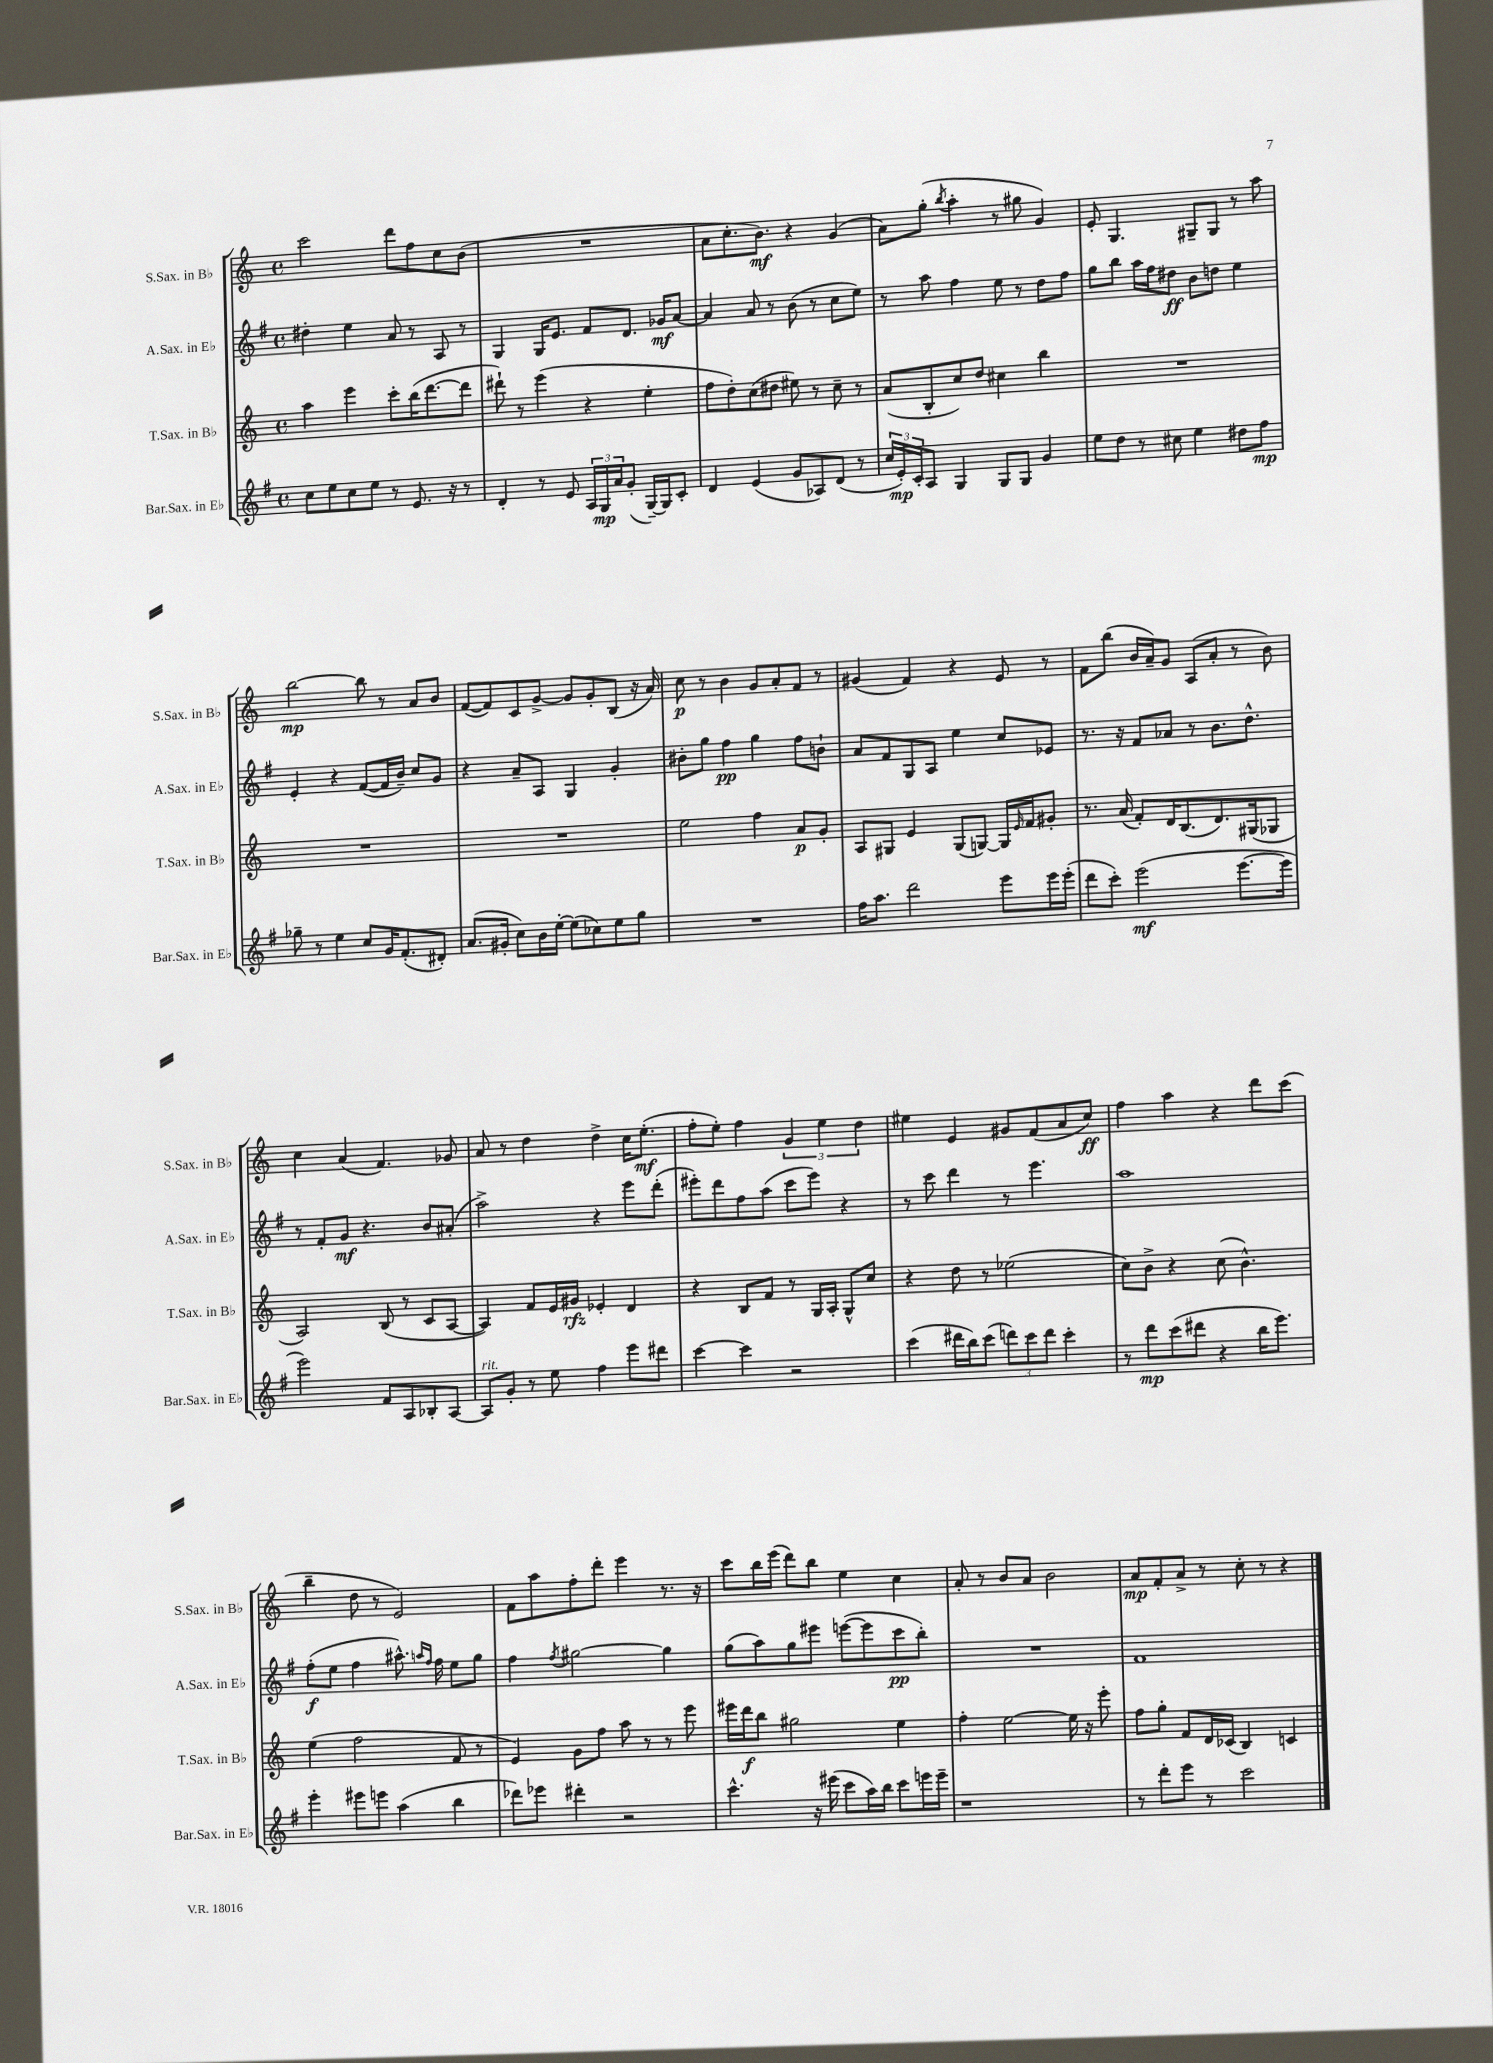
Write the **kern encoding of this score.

**kern	**dynam	**kern	**dynam	**kern	**dynam	**kern	**dynam
*part4	*part4	*part3	*part3	*part2	*part2	*part1	*part1
*staff4	*staff4	*staff3	*staff3	*staff2	*staff2	*staff1	*staff1
*I"Bar.Sax. in E♭	*	*I"T.Sax. in B♭	*	*I"A.Sax. in E♭	*	*I"S.Sax. in B♭	*
*I'Bar.Sax. in E♭	*	*I'T.Sax. in B♭	*	*I'A.Sax. in E♭	*	*I'S.Sax. in B♭	*
*clefG2	*	*clefG2	*	*clefG2	*	*clefG2	*
*k[f#]	*	*k[]	*	*k[f#]	*	*k[]	*
*M4/4	*	*M4/4	*	*M4/4	*	*M4/4	*
*met(c)	*	*met(c)	*	*met(c)	*	*met(c)	*
=88	=88	=88	=88	=88	=88	=88	=88
8cc\L	.	4aa\	.	4dd#X'\	.	2ccc\	.
8ee\	.	.	.	.	.	.	.
8cc\	.	4eee\	.	4ee\	.	.	.
8ee\J	.	.	.	.	.	.	.
8r	.	8ccc'\L	.	8a/	.	8ddd\L	.
8.e/	.	(16bb\K	.	8r	.	8ff\	.
.	.	[8.ddd\	.	.	.	.	.
.	.	.	.	8A/	.	8cc\	.
16r	.	.	.	.	.	.	.
8r	.	8ddd\J]	.	8r	.	(8b\J	.
=89	=89	=89	=89	=89	=89	=89	=89
4d'/	.	8ddd#X`\)	.	4G/	.	1r	.
.	.	8r	.	.	.	.	.
8r	.	(4eee\	.	16G/KL	.	.	.
.	.	.	.	8.e/J	.	.	.
8e/	.	.	.	.	.	.	.
24A/LL	.	4r	.	8f#/L	.	.	.
24G/	mp	.	.	.	.	.	.
24a/J	.	.	.	.	.	.	.
(8g'/J	.	.	.	8.d/J	.	.	.
[16G~/LL)	.	4ee'\	.	.	.	.	.
16G/J]	.	.	.	16g-X/KL	mf	.	.
8c'/J	.	.	.	[8a/J	.	.	.
=90	=90	=90	=90	=90	=90	=90	=90
4d/	.	8ff\L	.	4a/]	.	8a\L	.
.	.	8dd'\)	.	.	.	8.cc'\	.
(4e/	.	(8cc\	.	8a/	.	.	.
.	.	.	.	.	.	8.b\J)	mf
.	.	8dd#X\J	.	8r	.	.	.
8g/L	.	8ee#X\)	.	(8b\	.	4r	.
8A-X/)	.	8r	.	8r	.	.	.
(8d/J	.	8cc~\	.	8cc\L	.	(4g/	.
8r	.	8r	.	8ee\J)	.	.	.
=91	=91	=91	=91	=91	=91	=91	=91
24cc/LL	.	(8a/L	.	8r	.	8a\L)	.
24e'/)	mp	.	.	.	.	.	.
24c'/J	.	.	.	.	.	.	.
8A/J	.	8B'/	.	8aa\	.	(8gg'\J	.
.	.	.	.	.	.	8qbb/	.
4G/	.	8cc/)	.	4ff#\	.	4aa'\	.
.	.	8dd/J	.	.	.	.	.
8G/L	.	4cc#X\	.	8ee\	.	8r	.
8G/J	.	.	.	8r	.	8gg#X\	.
4g/	.	4bb\	.	8dd\L	.	4g/)	.
.	.	.	.	8ff#\J	.	.	.
=92	=92	=92	=92	=92	=92	=92	=92
8ee\L	.	1r	.	8gg\L	.	8e'/	.
8dd\J	.	.	.	8bb\J	.	4.G/	.
8r	.	.	.	16aa\LL	.	.	.
.	.	.	.	16ff#\J	.	.	.
8cc#X\	.	.	.	8dd#X\J	ff	.	.
4ee\	.	.	.	8b\L	.	8G#X~/L	.
.	.	.	.	8ddn\J	.	8G#/J	.
8dd#X\L	.	.	.	4ee\	.	8r	.
8ff#\J	mp	.	.	.	.	8aa\	.
!!LO:LB:g=z
=93	=93	=93	=93	=93	=93	=93	=93
8gg-X~\	.	1r	.	4e'/	.	[2bb\	mp
8r	.	.	.	.	.	.	.
4ee\	.	.	.	4r	.	.	.
8cc/L	.	.	.	([8f#/L	.	8bb\]	.
16g/K	.	.	.	16f#/L]	.	8r	.
(8.f#'/	.	.	.	16b~/JJ)	.	.	.
.	.	.	.	8cc/L	.	8a/L	.
8d#X'/J)	.	.	.	8g/J	.	8b/J	.
=94	=94	=94	=94	=94	=94	=94	=94
(8.a/L	.	1r	.	4r	.	([8f/L	.
.	.	.	.	.	.	8f/])	.
16g#X'/Jk	.	.	.	.	.	.	.
8cc\L)	.	.	.	8a~/L	.	8c/	.
16b\L	.	.	.	8A/J	.	[8g^/J	.
[16ee'\JJ	.	.	.	.	.	.	.
(8ee\L]	.	.	.	4G/	.	8g/L]	.
8cc-X\)	.	.	.	.	.	8g'/	.
8ee\	.	.	.	4g'/	.	(8B/J	.
8gg\J	.	.	.	.	.	16r	.
.	.	.	.	.	.	16a/)	.
=95	=95	=95	=95	=95	=95	=95	=95
1r	.	2ee\	.	8b#X'\L	.	8cc\	p
.	.	.	.	8gg\J	.	8r	.
.	.	.	.	4ff#\	pp	4b\	.
.	.	4ff\	.	4gg\	.	8g/L	.
.	.	.	.	.	.	8a'/	.
.	.	8a/L	p	8ff#\L	.	8f/J	.
.	.	8g'/J	.	8bn`\J	.	8r	.
=96	=96	=96	=96	=96	=96	=96	=96
16ff#\KL	.	8A/L	.	8a/L	.	(4g#X/	.
8.aa\J	.	.	.	.	.	.	.
.	.	8G#X/J	.	8f#/	.	.	.
2ddd\	.	4e/	.	8G/	.	4f/)	.
.	.	.	.	8A/J	.	.	.
.	.	(8G#/L	.	4ee\	.	4r	.
.	.	[8Gn/J)	.	.	.	.	.
8eee\L	.	16G/LL]	.	8cc/L	.	8e/	.
.	.	16qqe/	.	.	.	.	.
.	.	16f/J	.	.	.	.	.
16eee\L	.	8g#X'/J	.	8e-X/J	.	8r	.
(16eee'\JJ	.	.	.	.	.	.	.
=97	=97	=97	=97	=97	=97	=97	=97
8ddd\L	.	8.r	.	8.r	.	8f\L	.
8ccc'\J)	.	.	.	.	.	(8bb\J	.
.	.	(16a/	.	16r	.	.	.
(2eee\	mf	8f'/L)	.	8f#/L	.	16b/LL	.
.	.	.	.	.	.	16a~/J)	.
.	.	16d/K	.	8a-X/J	.	8g/J	.
.	.	(8.B/	.	.	.	.	.
.	.	.	.	8r	.	(8A/L	.
.	.	8.d/)	.	8.b\L	.	8a'/J	.
[8.eee\L	.	.	.	.	.	8r	.
.	.	(16G#X/k	.	8.dd^^\J	.	.	.
.	.	8G-X/J	.	.	.	8b\)	.
16eee\Jk]	.	.	.	.	.	.	.
!!LO:LB:g=z
=98	=98	=98	=98	=98	=98	=98	=98
2eee\)	.	2A/)	.	8r	.	4cc\	.
.	.	.	.	8f#'/L	.	.	.
.	.	.	.	8g/J	mf	(4a/	.
.	.	.	.	4.r	.	.	.
8f#/L	.	(8B/	.	.	.	4.f/)	.
8A/	.	8r	.	.	.	.	.
8B-X'/	.	8c/L	.	8b/L	.	.	.
[8A/J	.	[8A/J	.	(8a#X'/J	.	8g-X/	.
=99	=99	=99	=99	=99	=99	=99	=99
!LO:TX:a:i:t=rit.	!	!	!	!	!	!	!
8A/L]	.	4A/])	.	2aa^\)	.	8a/	.
8g'/J	.	.	.	.	.	8r	.
8r	.	8f/L	.	.	.	4dd\	.
8ee\	.	16e/L	.	.	.	.	.
.	.	16g#X/JJ	rfz	.	.	.	.
4ff#\	.	4e-X'/	.	4r	.	4dd^\	.
8eee\L	.	4d/	.	8eee\L	.	16cc\KL	.
.	.	.	.	.	.	(8.ee'\J	mf
8ddd#X\J	.	.	.	(8ddd'\J	.	.	.
=100	=100	=100	=100	=100	=100	=100	=100
[4ccc\	.	4r	.	8eee#X'\L)	.	8ff'\L	.
.	.	.	.	8ddd\	.	8ee'\J)	.
4ccc\]	.	8B/L	.	8ff#\	.	4ff\	.
.	.	8f/J	.	(8aa\J	.	.	.
2r	.	8r	.	8ccc\L	.	6g/	.
.	.	16G/LL	.	8eee#\J)	.	.	.
.	.	.	.	.	.	6ee\	.
.	.	16A'/JJ	.	.	.	.	.
.	.	8G^^/L	.	4r	.	.	.
.	.	.	.	.	.	6dd\	.
.	.	8cc/J	.	.	.	.	.
=101	=101	=101	=101	=101	=101	=101	=101
(4ccc\	.	4r	.	8r	.	4ee#X\	.
.	.	.	.	8ccc\	.	.	.
16ddd#X\LL	.	8dd\	.	4ddd\	.	4e/	.
16bb\J)	.	.	.	.	.	.	.
(8ccc\J	.	8r	.	.	.	.	.
12dddn\L)	.	(2ee-X\	.	8r	.	8g#X/L	.
12ccc\	.	.	.	.	.	.	.
.	.	.	.	4.eee\	.	(8f/	.
12ddd\J	.	.	.	.	.	.	.
4ccc'\	.	.	.	.	.	8a/	.
.	.	.	.	.	.	8cc/J)	ff
=102	=102	=102	=102	=102	=102	=102	=102
8r	.	8cc\L)	.	1aa	.	4ff\	.
8ddd\L	mp	8b^\J	.	.	.	.	.
(8ccc\	.	4r	.	.	.	4aa\	.
8ddd#X\J	.	.	.	.	.	.	.
4r	.	(8cc\	.	.	.	4r	.
.	.	4.b^^\)	.	.	.	.	.
16bb\KL	.	.	.	.	.	8ddd\L	.
8.eee\J)	.	.	.	.	.	.	.
.	.	.	.	.	.	(8ccc\J	.
!!LO:LB:g=z
=103	=103	=103	=103	=103	=103	=103	=103
4eee'\	.	(4ee\	.	(8ff#'\L	f	4bb~\	.
.	.	.	.	8ee\J	.	.	.
8eee#X\L	.	2ff\	.	4ff#\	.	8dd\	.
8eeen\J	.	.	.	.	.	8r	.
(4aa\	.	.	.	8.aa#X^^\)	.	2e/)	.
.	.	.	.	16qqaan/LL	.	.	.
.	.	.	.	16qqff#/JJ	.	.	.
.	.	.	.	16ff#\	.	.	.
4bb\	.	8f/	.	8ee\L	.	.	.
.	.	8r	.	8gg\J	.	.	.
=104	=104	=104	=104	=104	=104	=104	=104
8ddd-X\L)	.	4e/)	.	4ff#\	.	8f\L	.
8eee-X\J	.	.	.	.	.	8aa\	.
.	.	.	.	8qff#/	.	.	.
4ddd#X'\	.	8g\L	.	[2gg#X\	.	8ff'\	.
.	.	8ff\J	.	.	.	8ddd'\J	.
2r	.	8aa\	.	.	.	4eee\	.
.	.	8r	.	.	.	.	.
.	.	8r	.	4gg#\]	.	8.r	.
.	.	8eee\	.	.	.	.	.
.	.	.	.	.	.	16r	.
=105	=105	=105	=105	=105	=105	=105	=105
4.ccc^^\	.	16eee#X\LL	.	(8gg\L	.	8ccc\L	.
.	.	16ddd\J	f	.	.	.	.
.	.	8bb\J	.	8aa\)	.	16bb\L	.
.	.	.	.	.	.	(16eee\JJ	.
.	.	2gg#X\	.	8gg\	.	8ddd\L)	.
16r	.	.	.	8eee#X\J	.	8bb\J	.
(16eee#X\	.	.	.	.	.	.	.
8ccc\L	.	.	.	([8eeen\L	.	4ee\	.
16aa\L)	.	.	.	8eee\]	.	.	.
16bb\JJ	.	.	.	.	.	.	.
8ccc\L	.	4ee\	.	8ccc\	pp	4cc\	.
16eeen\L	.	.	.	8bb'\J)	.	.	.
16eee~\JJ	.	.	.	.	.	.	.
=106	=106	=106	=106	=106	=106	=106	=106
1r	.	4ff'\	.	1r	.	8a'/	.
.	.	.	.	.	.	8r	.
.	.	[2ee\	.	.	.	8b/L	.
.	.	.	.	.	.	8a/J	.
.	.	.	.	.	.	2b\	.
.	.	16ee\]	.	.	.	.	.
.	.	16r	.	.	.	.	.
.	.	8eee'\	.	.	.	.	.
=107	=107	=107	=107	=107	=107	=107	=107
8r	.	8ff\L	.	1f#	.	8a/L	mp
8ddd'\L	.	8gg'\J	.	.	.	8f'/	.
8eee\J	.	8f/L	.	.	.	8a^/J	.
8r	.	16d/L	.	.	.	8r	.
.	.	(16c-X/JJ	.	.	.	.	.
2ccc\	.	4B/)	.	.	.	8cc'\	.
.	.	.	.	.	.	8r	.
.	.	4cn/	.	.	.	4r	.
==	==	==	==	==	==	==	==
*-	*-	*-	*-	*-	*-	*-	*-
